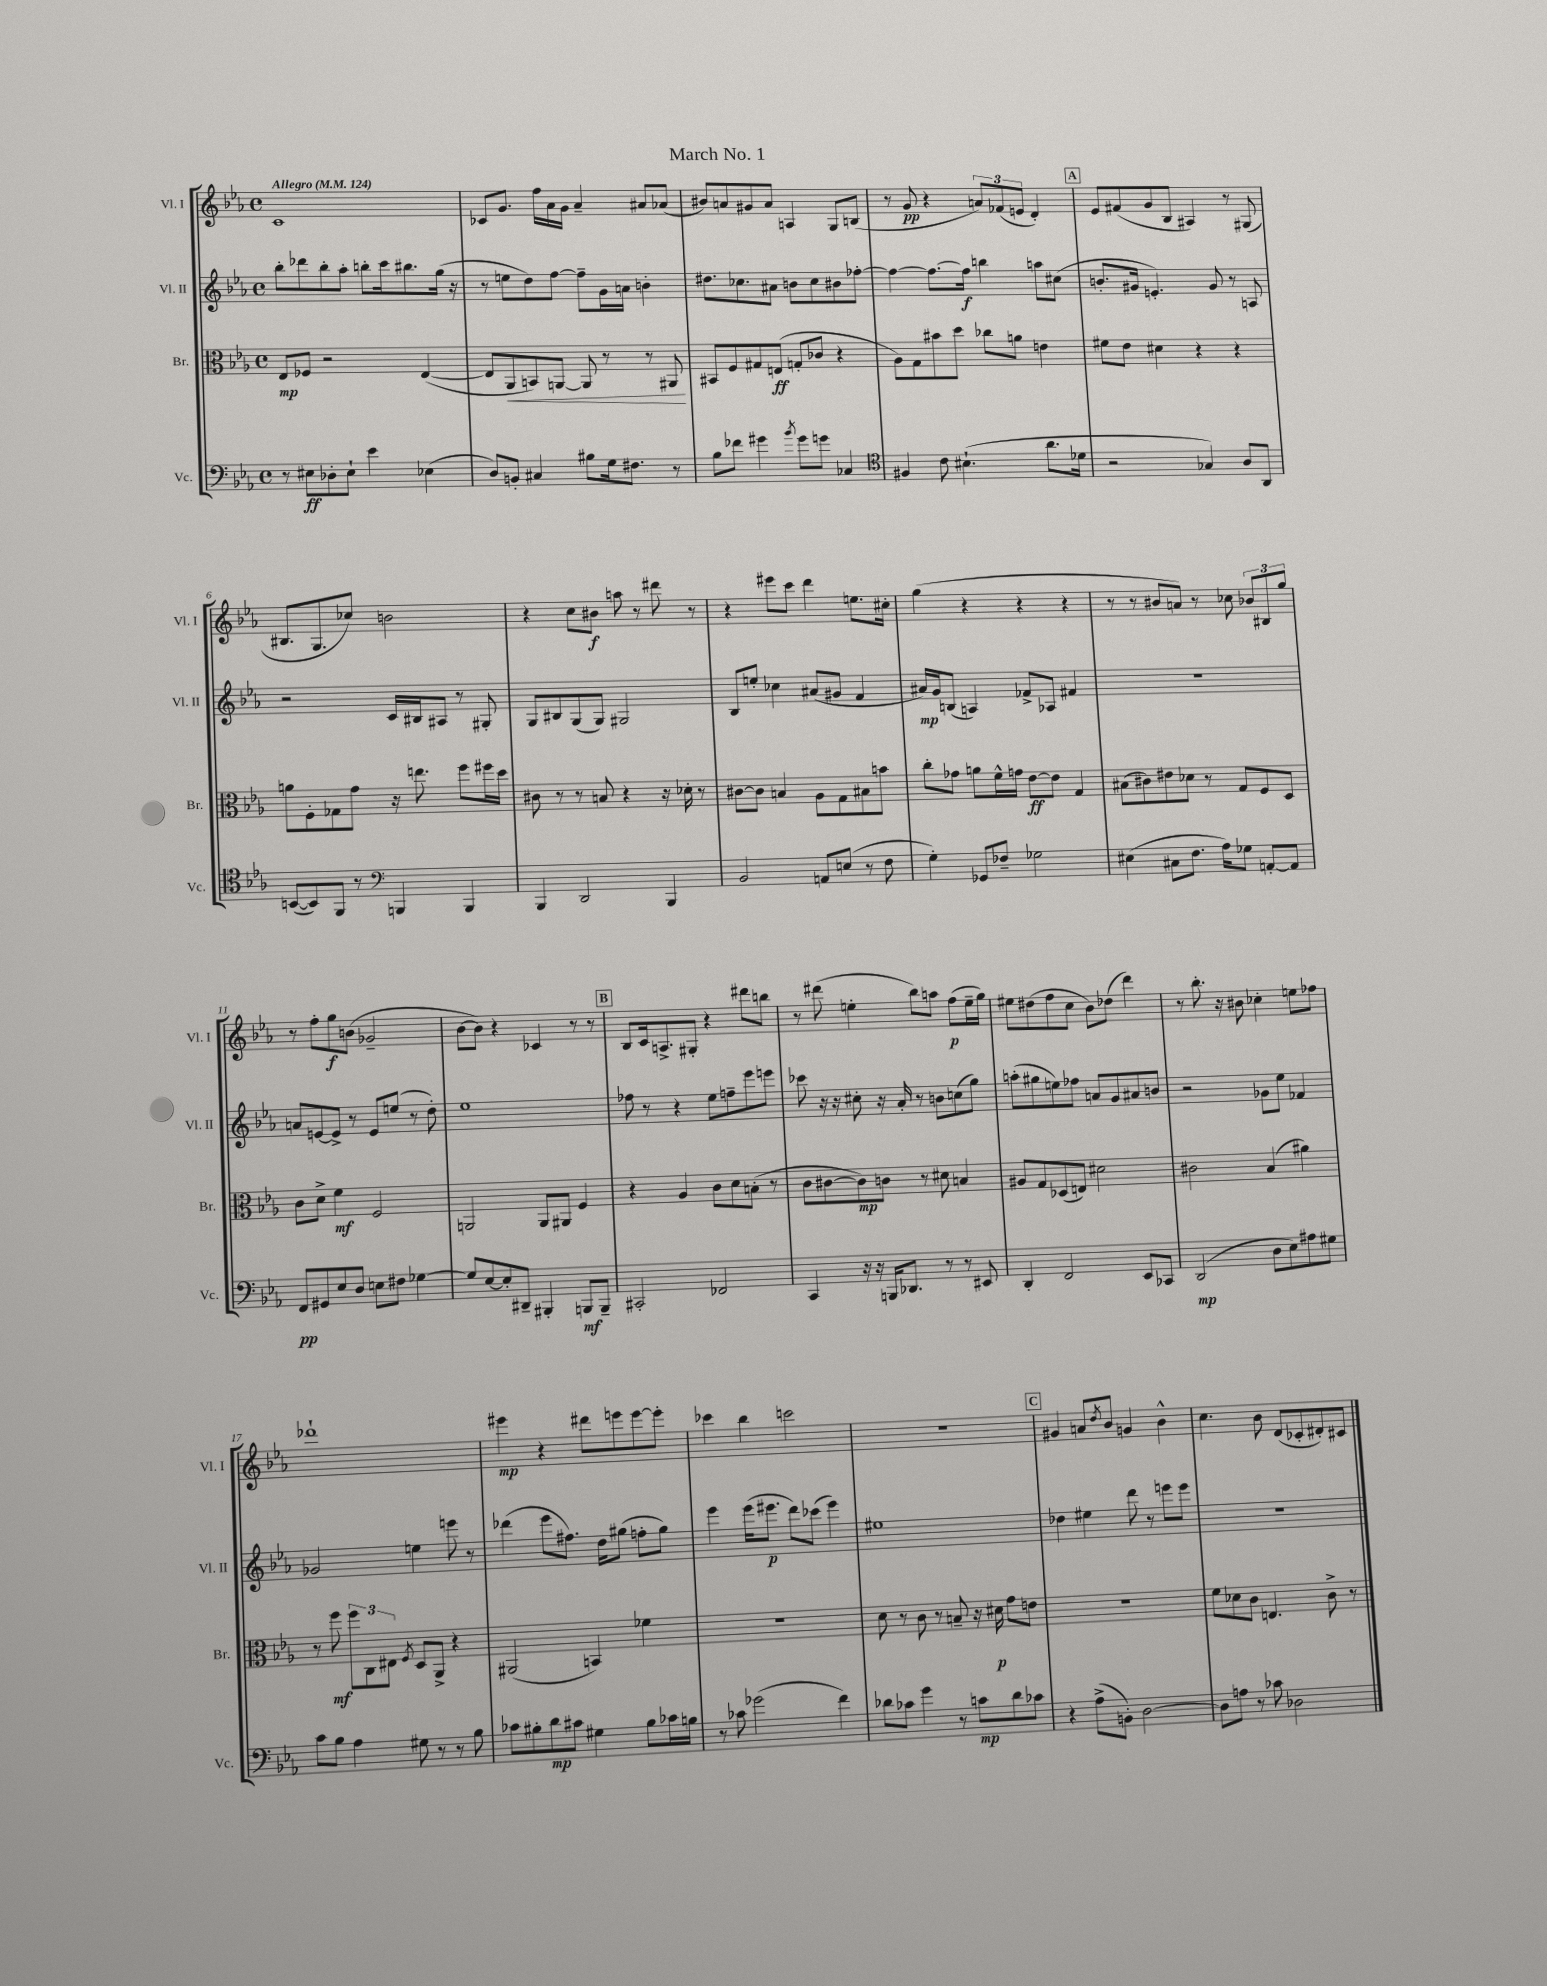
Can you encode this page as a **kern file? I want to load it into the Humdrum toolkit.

**kern	**dynam	**kern	**dynam	**kern	**dynam	**kern	**dynam
*part4	*part4	*part3	*part3	*part2	*part2	*part1	*part1
*staff4	*staff4	*staff3	*staff3	*staff2	*staff2	*staff1	*staff1
*I"Vc.	*	*I"Br.	*	*I"Vl. II	*	*I"Vl. I	*
*I'Vc.	*	*I'Br.	*	*I'Vl. II	*	*I'Vl. I	*
*clefF4	*	*clefC3	*	*clefG2	*	*clefG2	*
*k[b-e-a-]	*	*k[b-e-a-]	*	*k[b-e-a-]	*	*k[b-e-a-]	*
*M4/4	*	*M4/4	*	*M4/4	*	*M4/4	*
*met(c)	*	*met(c)	*	*met(c)	*	*met(c)	*
*MM124	*	*MM124	*	*MM124	*	*MM124	*
=1	=1	=1	=1	=1	=1	=1	=1
!	!	!	!	!	!	!LO:TX:a:B:t=Allegro	!
8r	.	8E-/L	mp	8bb-'\L	.	1c	.
8E#X\L	ff	8F-X/J	.	8ddd-X\	.	.	.
8D-X'\	.	2r	.	8bb-'\	.	.	.
8E#`\J	.	.	.	8aa-'\J	.	.	.
4e-\	.	.	.	8bbn'\L	.	.	.
.	.	.	.	16ccc\k	.	.	.
.	.	.	.	8.bb#X\	.	.	.
(4E-X\	.	([4E-/	.	.	.	.	.
.	.	.	.	(16gg\Jk	.	.	.
.	.	.	.	16r	.	.	.
=2	=2	=2	=2	=2	=2	=2	=2
8D/L)	.	8E-/L]	.	8r	.	8c-X/L	.
!	!	!	!LO:HP:b	!	!	!	!
8BBn'/J	.	8AA-/	<	8een\L	.	8.g/J	.
4C#X/	.	8BBn/)	.	8dd\)	.	.	.
.	.	.	.	.	.	16ff\LL	.
.	.	[8AAn/J	.	[8ff\J	.	16a-\	.
.	.	.	.	.	.	16g\JJ	.
8B#X\L	.	8AA/]	.	8ff~\L]	.	4a-~/	.
16G\k	.	8r	.	16g\L	.	.	.
8.F#X\J	.	.	.	16an\JJ	.	.	.
.	.	8r	.	4bn'\	.	8a#X/L	.
8r	.	8AA#X/	.	.	.	(8a-X/J	.
.	.	.	[	.	.	.	.
=3	=3	=3	=3	=3	=3	=3	=3
8B-\L	.	8BB#X/L	.	8.dd#X\L	.	8b#X/L)	.
8f-X\J	.	8F/	.	.	.	8an/	.
.	.	.	.	8.cc-X\	.	.	.
4g#X\	.	8G#X/	.	.	.	8g#X/	.
.	.	(8En/J	ff	8a#X\J	.	8a/J	.
8qb-/	.	.	.	.	.	.	.
8g#\L	.	8Gn'/L	.	8bn\L	.	4An/	.
8gn\J	.	8c-X/J	.	8cc-\	.	.	.
4C-X/	.	4r	.	8b#X\	.	8G/L	.
.	.	.	.	[8ff-X'\J	.	(8Bn/J	.
=4	=4	=4	=4	=4	=4	=4	=4
*clefC4	*	*	*	*	*	*	*
4F#X/	.	8A-\L)	.	4ff-\_	.	8r	.
.	.	8G\	.	.	.	8g/	pp
8c\	.	8b#X\	.	8.ff-\L_	.	4r	.
(4.B#X`\	.	8dd\J	.	.	.	.	.
.	.	.	.	16ff-\Jk]	f	.	.
.	.	8cc-X\L	.	4bbn\	.	12an/L)	.
.	.	.	.	.	.	(12f-X/	.
.	.	8an\J	.	.	.	.	.
.	.	.	.	.	.	12en/J	.
8.a-\L	.	4en\	.	8aan\L	.	4d'/)	.
.	.	.	.	(8cc#X\J	.	.	.
16d-X\Jk	.	.	.	.	.	.	.
!!LO:REH:place=s1:t=A
=5	=5	=5	=5	=5	=5	=5	=5
2r	.	8f#X\L	.	8.bn'/L	.	8e-/L	.
.	.	8e-\J	.	.	.	(8f#X/	.
.	.	.	.	16g#X/Jk	.	.	.
.	.	4d#X\	.	4.en'/)	.	8g/	.
.	.	.	.	.	.	8B-/J	.
4G-X/)	.	4r	.	.	.	4A#X/)	.
.	.	.	.	8g#/	.	.	.
8A-/L	.	4r	.	8r	.	8r	.
8AA-/J	.	.	.	8An/	.	(8G#X/	.
!!LO:LB:g=z
=6	=6	=6	=6	=6	=6	=6	=6
([8BBn/L	.	8an\L	.	2r	.	8.B#X/L	.
8BB/])	.	8F'\	.	.	.	.	.
.	.	.	.	.	.	8.G/	.
8FF/J	.	8G-X\	.	.	.	.	.
8r	.	8g\J	.	.	.	8cc-X/J)	.
*clefF4	*	*	*	*	*	*	*
4BBBn/	.	16r	.	16c/LL	.	2bn\	.
.	.	8.een\	.	16B#X/J	.	.	.
.	.	.	.	8A#X/J	.	.	.
4BBB/	.	8ff\L	.	8r	.	.	.
.	.	16ff#X\L	.	8G#X'/	.	.	.
.	.	16dd\JJ	.	.	.	.	.
=7	=7	=7	=7	=7	=7	=7	=7
4BBB-/	.	8c#X\	.	8G/L	.	4r	.
.	.	8r	.	8B#X/	.	.	.
2DD/	.	8r	.	(8G/	.	8cc\L	.
.	.	8Bn/	.	8G/J)	.	8b#X\J	f
.	.	4r	.	2G#X/	.	8aan\	.
.	.	.	.	.	.	8r	.
4BBB-/	.	16r	.	.	.	8ddd#X\	.
.	.	16d-X'\	.	.	.	.	.
.	.	8r	.	.	.	8r	.
=8	=8	=8	=8	=8	=8	=8	=8
2BB-/	.	[8c#X\L	.	8B-/L	.	4r	.
.	.	8c#\J]	.	8een'/J	.	.	.
.	.	4Bn/	.	4cc-X\	.	8eee#X\L	.
.	.	.	.	.	.	8ccc\J	.
8AAn/L	.	8A-\L	.	(8a#X/L	.	4ddd\	.
(8En/J	.	8G\	.	8g#X/J	.	.	.
8r	.	8B#X\	.	4f/	.	8.een\L	.
8F\	.	8bn\J	.	.	.	.	.
.	.	.	.	.	.	16cc#X'\Jk	.
=9	=9	=9	=9	=9	=9	=9	=9
4G'\)	.	8cc'\L	.	16a#X/LL)	mp	(4gg\	.
.	.	.	.	16g/J	.	.	.
.	.	8g-X\J	.	(8Bn/J	.	.	.
8GG-X/L	.	8an\L	.	4An/)	.	4r	.
8F-X~/J	.	16f^^\L	.	.	.	.	.
.	.	16gn\JJ	.	.	.	.	.
2G-X\	.	[8e-\L	ff	8f-X^/L	.	4r	.
.	.	8e-\J]	.	8A-X/J	.	.	.
.	.	4G/	.	4f#X/	.	4r	.
=10	=10	=10	=10	=10	=10	=10	=10
(4E#X\	.	(8B#X\L	.	1r	.	8r	.
.	.	8c#X\)	.	.	.	8r	.
8C#X\L	.	8e#X\	.	.	.	8b#X/L	.
8.F\J	.	8d-X\J	.	.	.	8an/J)	.
.	.	8r	.	.	.	8r	.
16A-\KL)	.	.	.	.	.	.	.
8G-X\J	.	8G/L	.	.	.	8cc-X\	.
[8AAn'/L	.	8F/	.	.	.	12b-X/L	.
.	.	.	.	.	.	12B#X/	.
8AA/J]	.	8D/J	.	.	.	.	.
.	.	.	.	.	.	12gg/J	.
!!LO:LB:g=z
=11	=11	=11	=11	=11	=11	=11	=11
8FF/L	pp	8c\L	.	8an/L	.	8r	.
8GG#X/	.	8d^\J	.	[8en/	.	8ff'\L	.
8E-/	.	4f\	mf	8e^/J]	.	8gg\	f
8D/J	.	.	.	8r	.	(8bn\J	.
8En\L	.	2F/	.	8e/L	.	2g-X~/	.
8F#X\J	.	.	.	(8een/J	.	.	.
[4G-X\	.	.	.	8r	.	.	.
.	.	.	.	8dd'\)	.	.	.
=12	=12	=12	=12	=12	=12	=12	=12
8G-/L]	.	2AAn/	.	1ee-	.	[8b-\L	.
[8E-/	.	.	.	.	.	8b-\J])	.
8E-'/]	.	.	.	.	.	4r	.
8DD#X~/J	.	.	.	.	.	.	.
4BBB#X'/	.	8AA/L	.	.	.	4c-X/	.
.	.	8AA#X/J	.	.	.	.	.
8BBBn/L	mf	4F/	.	.	.	8r	.
8BBB~/J	.	.	.	.	.	8r	.
!!LO:REH:place=s1:t=B
=13	=13	=13	=13	=13	=13	=13	=13
2CC#X'/	.	4r	.	8ff-X\	.	8B-/L	.
.	.	.	.	8r	.	16c/k	.
.	.	.	.	.	.	8.An^/	.
.	.	4A-/	.	4r	.	.	.
.	.	.	.	.	.	8G#X'/J	.
2FF-X/	.	8c\L	.	8ee-\L	.	4r	.
.	.	8d\	.	8ffn~\	.	.	.
.	.	(8Bn'\J	.	8eee-\	.	8ddd#X\L	.
.	.	8r	.	8eeen\J	.	8bbn\J	.
=14	=14	=14	=14	=14	=14	=14	=14
4CC/	.	8c\L	.	8ccc-X\	.	8r	.
.	.	[8c#X\	.	16r	.	(8ddd#X\	.
.	.	.	.	16r	.	.	.
16r	.	8c#\])	mp	8cc#X'\	.	4een'\	.
16r	.	.	.	.	.	.	.
16BBBn/KL	.	8cn\J	.	16r	.	.	.
8.DD-X/J	.	.	.	16a-'/	.	.	.
.	.	8r	.	8r	.	8bb-\L)	.
8r	.	8d#X\	.	8bn\L	.	8aan\J	.
8r	.	4Bn/	.	(8ccn\	.	(8ff\L	p
8EE#X/	.	.	.	8gg\J)	.	16ee~\L	.
.	.	.	.	.	.	16gg\JJ)	.
=15	=15	=15	=15	=15	=15	=15	=15
4DD'/	.	8A#X/L	.	(8aan'\L	.	8ee#X\L	.
.	.	8G/	.	8gg#X\	.	(8dd#X\	.
2FF/	.	(8D-X/	.	8een\)	.	8ff\	.
.	.	8En/J)	.	8ff-X\J	.	8cc\J	.
.	.	2d#X\	.	8an/L	.	8b-\L)	.
.	.	.	.	8g/	.	(8dd-X\J	.
8EE-/L	.	.	.	8a#X/	.	4ddd\)	.
8CC-X/J	.	.	.	8bn/J	.	.	.
=16	=16	=16	=16	=16	=16	=16	=16
(2DD/	mp	2c#X\	.	2r	.	8r	.
.	.	.	.	.	.	8.bb-'\	.
.	.	.	.	.	.	16r	.
.	.	.	.	.	.	8b#X\	.
8D\L	.	(4B-/	.	8g-X\L	.	4cc-X'\	.
8E-\)	.	.	.	8ee-\J	.	.	.
8A#X\	.	4a#X\)	.	4f-X/	.	8een\L	.
8G#X\J	.	.	.	.	.	8ff-X\J	.
!!LO:LB:g=z
=17	=17	=17	=17	=17	=17	=17	=17
8c\L	.	8r	.	2g-X/	.	1ddd-X`	.
8B-\J	.	8ff\	mf	.	.	.	.
4A-\	.	12ff\L	.	.	.	.	.
.	.	12C\	.	.	.	.	.
.	.	12E#X\J	.	.	.	.	.
.	.	8qF/	.	.	.	.	.
8G#X\	.	8D/L	.	4een\	.	.	.
8r	.	8AA-^/J	.	.	.	.	.
8r	.	4r	.	8eeen\	.	.	.
8B-\	.	.	.	8r	.	.	.
=18	=18	=18	=18	=18	=18	=18	=18
8c-X\L	.	(2AA#X/	.	(4ddd-X\	.	4eee#X\	mp
8B#X'\	.	.	.	.	.	.	.
8d\	mp	.	.	8eee-\L	.	4r	.
8c#X\J	.	.	.	8.ff#X\J)	.	.	.
4G#X\	.	4BBn/)	.	.	.	8ddd#X\L	.
.	.	.	.	16dd\KL	.	.	.
.	.	.	.	(8gg#X\J	.	8eeen\	.
8B#\L	.	4f-X\	.	8ffn'\L	.	[8eee\	.
16c-X\L	.	.	.	8gg#\J)	.	8eee'\J]	.
16Bn\JJ	.	.	.	.	.	.	.
=19	=19	=19	=19	=19	=19	=19	=19
8r	.	1r	.	4eee-\	.	4ccc-X\	.
8c-X\	.	.	.	.	.	.	.
(2g-X\	.	.	.	(16eee-\KL	.	4bb-\	.
.	.	.	.	8.eee#X\J	p	.	.
.	.	.	.	8ddd\L)	.	2cccn\	.
.	.	.	.	(8ccc-X\J	.	.	.
4f\)	.	.	.	4eee#\)	.	.	.
=20	=20	=20	=20	=20	=20	=20	=20
8d-X\L	.	8d\	.	1ee#X	.	1r	.
8c-X\J	.	8r	.	.	.	.	.
4g\	.	8c\	.	.	.	.	.
.	.	8r	.	.	.	.	.
8r	.	8Bn~/	.	.	.	.	.
8cn\L	mp	16r	.	.	.	.	.
.	.	16d#X\	p	.	.	.	.
8d-\	.	8g\L	.	.	.	.	.
8c-X\J	.	8en\J	.	.	.	.	.
!!LO:REH:place=s1:t=C
=21	=21	=21	=21	=21	=21	=21	=21
4r	.	1r	.	4dd-X\	.	4g#X/	.
(8A-^\L	.	.	.	4ee#X\	.	8an/L	.
.	.	.	.	.	.	8qdd/	.
8BBn'\J)	.	.	.	.	.	8b-/J	.
[2D\	.	.	.	8ddd\	.	4gn/	.
.	.	.	.	8r	.	.	.
.	.	.	.	8eeen\L	.	4b-^^\	.
.	.	.	.	8eee\J	.	.	.
=22	=22	=22	=22	=22	=22	=22	=22
8D\L]	.	8f\L	.	1r	.	4.cc\	.
8An\J	.	8d-X\	.	.	.	.	.
8r	.	8c\J	.	.	.	.	.
8c-X\	.	4.En/	.	.	.	8b-\	.
2D-X\	.	.	.	.	.	(8d/L	.
.	.	.	.	.	.	8c-X'/	.
.	.	8c^\	.	.	.	8d#X'/)	.
.	.	8r	.	.	.	8c#X/J	.
==	==	==	==	==	==	==	==
*-	*-	*-	*-	*-	*-	*-	*-
